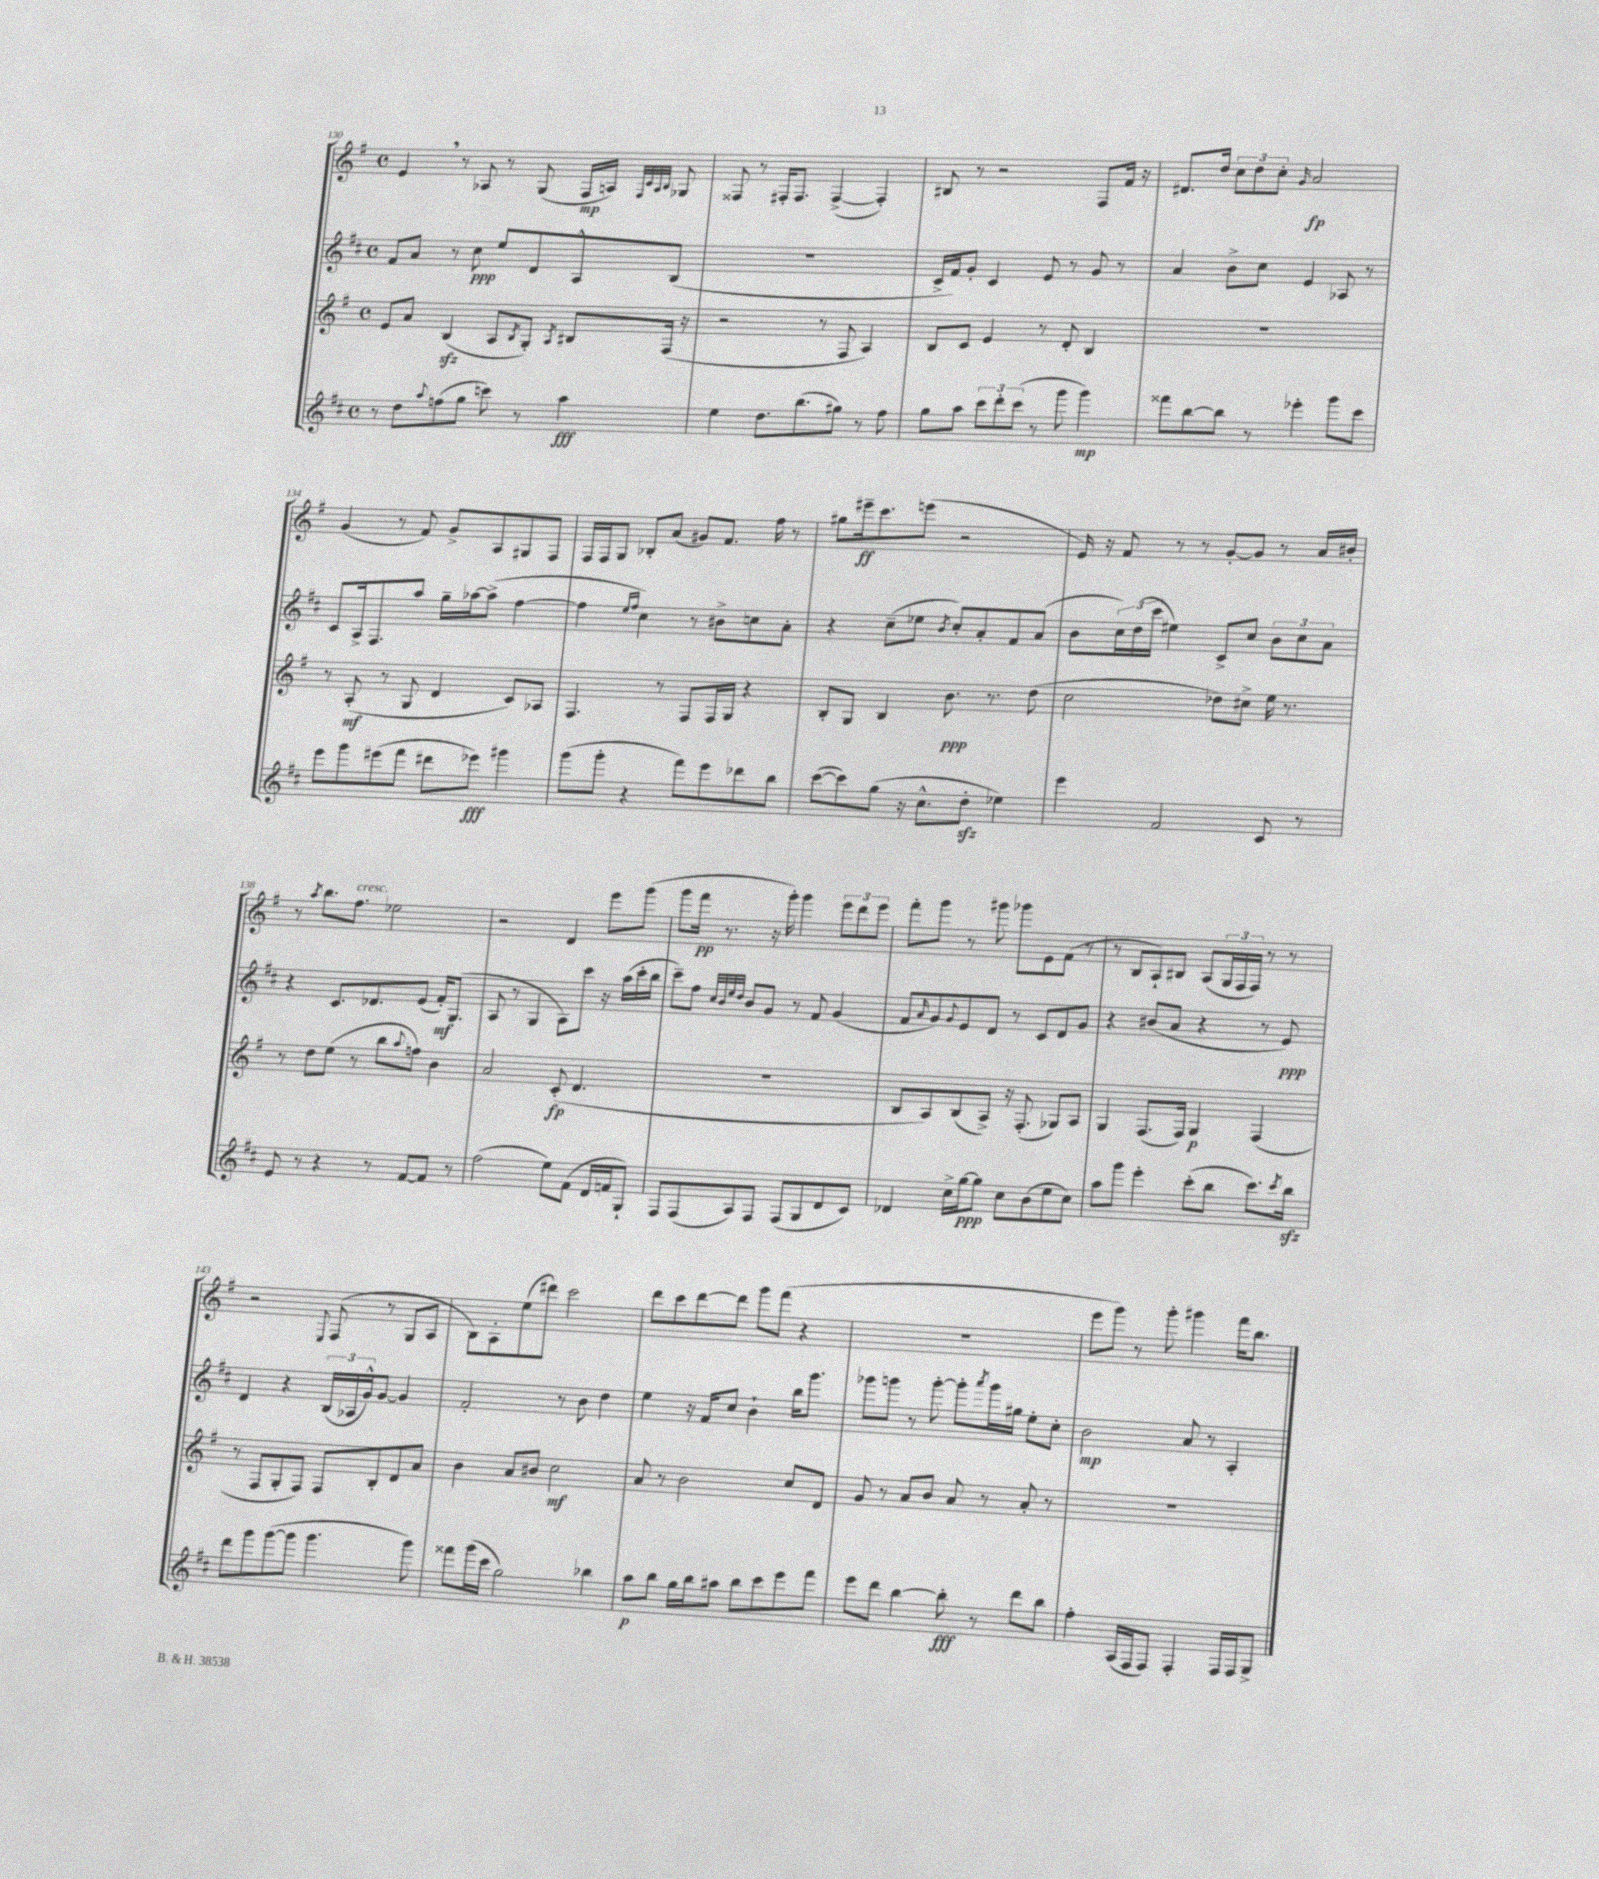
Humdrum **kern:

**kern	**dynam	**kern	**dynam	**kern	**dynam	**kern	**dynam
*part4	*part4	*part3	*part3	*part2	*part2	*part1	*part1
*staff4	*staff4	*staff3	*staff3	*staff2	*staff2	*staff1	*staff1
*clefG2	*	*clefG2	*	*clefG2	*	*clefG2	*
*k[f#c#]	*	*k[f#]	*	*k[f#c#]	*	*k[f#]	*
*M4/4	*	*M4/4	*	*M4/4	*	*M4/4	*
*met(c)	*	*met(c)	*	*met(c)	*	*met(c)	*
=130	=130	=130	=130	=130	=130	=130	=130
8r	.	8e/L	.	8f#/L	.	4e,/	.
8dd\L	.	8a/J	.	8a/J	.	.	.
8qqaa/	.	.	.	.	.	.	.
(8ffn\	.	(4Bzz/	.	8r	.	8r	.
8gg\J	.	.	.	8cc#\	ppp	8A-X/	.
8cccn\)	.	8A/L	.	8ee/L	.	8r	.
.	.	8qB/	.	.	.	.	.
8r	.	8G'/J)	.	8d/	.	(8G/	.
.	.	8qA/	.	.	.	.	.
4aa\	fff	8B#X/L	.	8A^^/	.	16F#/LL	mp
.	.	.	.	.	.	16An/JJ)	.
.	.	.	.	.	.	32qqF#/LLL	.
.	.	.	.	.	.	32qqc/	.
.	.	.	.	.	.	32qqA/	.
.	.	.	.	.	.	32qqB/JJJ	.
.	.	(16F#/Jk	.	(8B/J	.	8G-X/	.
.	.	16r	.	.	.	.	.
=131	=131	=131	=131	=131	=131	=131	=131
4ee\	.	2r	.	1r	.	8F##X/	.
.	.	.	.	.	.	8r	.
8.dd\L	.	.	.	.	.	16F#X'/KL	.
.	.	.	.	.	.	8.F#/J	.
(8.bb\	.	.	.	.	.	.	.
.	.	8r	.	.	.	([4F#^/	.
8gg#X\J)	.	8F#/	.	.	.	.	.
8r	.	4A/)	.	.	.	4F#'/])	.
8ff#\	.	.	.	.	.	.	.
=132	=132	=132	=132	=132	=132	=132	=132
8gg\L	.	8B/L	.	16c#^/LL	.	8B#X/	.
.	.	.	.	16f#/J)	.	.	.
8aa\J	.	8c/J	.	8g'/J	.	8r	.
12ccc#\L	.	4e/	.	4c#/	.	2r	.
12ddd'\	.	.	.	.	.	.	.
(12ccc#\J	.	.	.	.	.	.	.
8r	.	8r	.	8e/	.	.	.
8ggg\	.	8d'/	.	8r	.	.	.
4ggg\)	mp	4B/	.	8g/	.	8F#/L	.
.	.	.	.	8r	.	16f#/Jk	.
.	.	.	.	.	.	16r	.
=133	=133	=133	=133	=133	=133	=133	=133
8fff##X\L	.	1r	.	4a/	.	8.d#X/L	.
[8bb\	.	.	.	.	.	.	.
.	.	.	.	.	.	16dd/Jk	.
8bb\J]	.	.	.	8b^\L	.	12cc\L	.
.	.	.	.	.	.	12dd\	.
8r	.	.	.	8cc#\J	.	.	.
.	.	.	.	.	.	12cc'\J	.
.	.	.	.	.	.	16qqg/	.
4eee-X'\	.	.	.	4e/	.	2a/	fp
8ggg\L	.	.	.	8A-X/	.	.	.
8ccc#\J	.	.	.	8r	.	.	.
!!LO:LB:g=z
=134	=134	=134	=134	=134	=134	=134	=134
8eee\L	.	8r	.	8c#/L	.	(4g/	.
8ggg\	.	(8A'/	mf	16A^/k	.	.	.
.	.	.	.	8.F#/	.	.	.
(8eee#X\	.	8r	.	.	.	8r	.
8fff#\J	.	8G/	.	8aa/J	.	8f#/)	.
8ddd#X\L	.	4d/	.	16gg~\LL	.	8g^/L	.
.	.	.	.	[16aa-X\J	.	.	.
8eee-X\J)	fff	.	.	(8aa-^\J]	.	8A/	.
4ggg#X\	.	8c/L)	.	[4ff#\	.	8G#X/	.
.	.	8A-X/J	.	.	.	8F#/J	.
=135	=135	=135	=135	=135	=135	=135	=135
(8ggg\L	.	4.F#/	.	4ff#\]	.	16F#/LL	.
.	.	.	.	.	.	16F#/J	.
8ggg'\J	.	.	.	.	.	8G/J	.
.	.	.	.	16qqee/LL	.	.	.
.	.	.	.	16qqff#/JJ	.	.	.
4r	.	.	.	4cc#\)	.	8B-X'/L	.
.	.	8r	.	.	.	(8a/J	.
8fff#\L)	.	8F#/L	.	8r	.	8g#X/L)	.
8eee\	.	16F#/L	.	8b#X^\L	.	8.f#/J	.
.	.	16G/JJ	.	.	.	.	.
8ddd-X\	.	4r	.	8ccn\	.	.	.
.	.	.	.	.	.	16ff#\	.
8bb\J	.	.	.	8a'\J	.	8r	.
=136	=136	=136	=136	=136	=136	=136	=136
([8ccc#\L	.	8B'/L	.	4r	.	8gg#X\L	.
8ccc#\])	.	8G/J	.	.	.	16eee#X~\k	ff
.	.	.	.	.	.	8.ccc\	.
(8gg\J	.	4B/	.	(8cc#~\L	.	.	.
16r	.	.	.	8ee-X\J	.	(8eeen\J	.
8.cc#^^\L	.	.	.	.	.	.	.
.	.	.	.	8qb/	.	.	.
.	.	8.b\	ppp	8cc#'/L)	.	2r	.
8ddzz'\J	.	.	.	8a'/	.	.	.
.	.	8.r	.	.	.	.	.
4ee-X\)	.	.	.	8f#/	.	.	.
.	.	(8dd\	.	(8a/J	.	.	.
=137	=137	=137	=137	=137	=137	=137	=137
4eee\	.	2cc\	.	8b\L	.	16e/)	.
.	.	.	.	.	.	16r	.
.	.	.	.	24cc#\L)	.	8f#/	.
.	.	.	.	(24dd\	.	.	.
.	.	.	.	24ccc#\JJ	.	.	.
2f#/	.	.	.	4ee#X\)	.	8r	.
.	.	.	.	.	.	8r	.
.	.	8dd-X\L)	.	8c#^/L	.	[8g'/L	.
.	.	8cc#X^\J	.	8cc#/J	.	8g/J]	.
8c#/	.	16ee\	.	12b\L	.	8r	.
.	.	8.r	.	.	.	.	.
.	.	.	.	12cc#\	.	.	.
8r	.	.	.	.	.	16a/LL	.
.	.	.	.	12a\J	.	.	.
.	.	.	.	.	.	16b#X'/JJ	.
!!LO:LB:g=z
=138	=138	=138	=138	=138	=138	=138	=138
8e/	.	8r	.	4r	.	8r	.
.	.	.	.	.	.	8qaa/	.
8r	.	8dd\L	.	.	.	8.bb\L	.
4r	.	(8ee\J	.	8.c#/L	.	.	.
!	!	!	!	!	!	!LO:TX:a:i:t=cresc.	!
.	.	.	.	.	.	8.ff#\J	.
.	.	8r	.	.	.	.	.
.	.	.	.	8.d-X/	.	.	.
8r	.	8bb\L	.	.	.	2ee-X\	.
.	.	8qqaa/	.	.	.	.	.
[8f#/L	.	8ffn\J)	.	(8e/J	.	.	.
8f#/J]	.	4b\	.	16f#'/KL)	mf	.	.
.	.	.	.	(8.G/J	.	.	.
8r	.	.	.	.	.	.	.
=139	=139	=139	=139	=139	=139	=139	=139
(2ff#\	.	2a/	.	8A/	.	2r	.
.	.	.	.	8r	.	.	.
.	.	.	.	4G/	.	.	.
8ee\L)	.	(8c'/	fp	8A\L)	.	4d/	.
(8f#\J	.	4.d/	.	8ccc#\J	.	.	.
16d/LL	.	.	.	16r	.	8eee\L	.
16fn/J	.	.	.	(16aa\LL	.	.	.
8G`/J)	.	.	.	16ccc#'\	.	(8ggg\J	.
.	.	.	.	16bb\JJ	.	.	.
=140	=140	=140	=140	=140	=140	=140	=140
8F#/L	.	1r	.	8ccc#~\L)	.	8ggg\L	.
(8F#/	.	.	.	8ff#\J	.	16fff#\Jk	pp
.	.	.	.	.	.	8.r	.
.	.	.	.	32qqcc#/LLL	.	.	.
.	.	.	.	32qqb/	.	.	.
.	.	.	.	32qqee/	.	.	.
.	.	.	.	32qqdd/JJJ	.	.	.
8A/)	.	.	.	8b/L	.	.	.
8F#/J	.	.	.	8g/J	.	16r	.
.	.	.	.	.	.	16ggg'\)	.
(8F#/L	.	.	.	8r	.	4ggg\	.
8G/	.	.	.	8f#/	.	.	.
8d/	.	.	.	(4g/	.	12eee\L	.
.	.	.	.	.	.	12ddd\	.
8c#/J)	.	.	.	.	.	.	.
.	.	.	.	.	.	12eee\J	.
=141	=141	=141	=141	=141	=141	=141	=141
4d-X/	.	8B/L	.	8f#/L	.	8fff#'\L	.
.	.	.	.	16qqa/	.	.	.
.	.	8A/)	.	8g/)	.	8ggg\J	.
.	.	.	.	8qqg/	.	.	.
16cc#^\LL	.	(8B/	.	8e/	.	8r	.
[16gg\J	ppp	.	.	.	.	.	.
8gg\J]	.	8A^/J)	.	8d/J	.	8ggg#X\	.
8cc#\L	.	16r	.	8r	.	8ggg-X\L	.
.	.	(8.F#'/	.	.	.	.	.
(8b\	.	.	.	8c#/L	.	8e\	.
8ee\	.	8G-X/L)	.	8d/	.	(8f#\J	.
8cc#\J)	.	8A/J	.	8g/J	.	8r	.
=142	=142	=142	=142	=142	=142	=142	=142
8aa\L	.	4G/	.	4r	.	8r	.
8ggg\J	.	.	.	.	.	8B/L	.
4eee'\	.	(8.F#/L	.	(8b#X/L	.	8A`/)	.
.	.	.	.	8a/J	.	8B#X/J	.
.	.	16F#/Jk)	.	.	.	.	.
(8ccc#'\L	.	4G/	p	4r	.	(8A/L	.
8bb\J	.	.	.	.	.	24G/L	.
.	.	.	.	.	.	24F#/	.
.	.	.	.	.	.	24F#/JJ)	.
8.ccc#\L)	.	(4F#/	.	8r	.	8r	.
.	.	.	.	8e/)	ppp	8r	.
8qccc#/	.	.	.	.	.	.	.
16bbzz\Jk	.	.	.	.	.	.	.
!!LO:LB:g=z
=143	=143	=143	=143	=143	=143	=143	=143
8ddd\L	.	8r	.	4d/	.	2r	.
8ggg\	.	8F#/L	.	.	.	.	.
([8ggg\	.	8G'/	.	4r	.	.	.
8ggg\J]	.	8F#/J)	.	.	.	.	.
.	.	.	.	.	.	8qqE/	.
4.ggg\	.	8F#/L	.	(24B/LL	.	(8F#/	.
.	.	.	.	24A-X/	.	.	.
.	.	.	.	24g^^/J)	.	.	.
.	.	8B'/	.	[8g/J	.	8r	.
.	.	8d/	.	4g/]	.	8G/L	.
8ggg\)	.	8a/J	.	.	.	8A/J	.
=144	=144	=144	=144	=144	=144	=144	=144
8fff##X\L	.	4b\	.	2f#'/	.	8B\L)	.
(16ggg\L	.	.	.	.	.	8A'\	.
16ccc#\JJ	.	.	.	.	.	.	.
2gg\)	.	8a/L	.	.	.	(8ee\	.
.	.	8b#X/J	.	.	.	8ddd#X\J)	.
.	.	2cc\	mf	8r	.	2ccc\	.
.	.	.	.	8b\	.	.	.
4bb-X\	.	.	.	4dd\	.	.	.
=145	=145	=145	=145	=145	=145	=145	=145
8aa\L	p	8a/	.	4ee\	.	8ddd\L	.
8bb\J	.	8r	.	.	.	8ccc\	.
16gg\LL	.	2b\	.	16r	.	[8ddd\	.
16bb\J	.	.	.	16f#/KL	.	.	.
8aa#X\J	.	.	.	8cc#/J	.	8ddd\J]	.
8bb\L	.	.	.	4b`\	.	8ggg\L	.
8ccc#\	.	.	.	.	.	(8fff#\J	.
8eee\	.	8cc/L	.	16bb\KL	.	4r	.
.	.	.	.	8.ggg\J	.	.	.
8fff#\J	.	8d/J	.	.	.	.	.
=146	=146	=146	=146	=146	=146	=146	=146
8eee\L	.	8g/	.	8ggg-X\L	.	1r	.
8ddd\J	.	8r	.	8gggn\J	.	.	.
[4bb\	.	8a/L	.	8r	.	.	.
.	.	8b/J	.	[8ggg'\	.	.	.
8bb'\]	fff	8a/	.	8ggg'\L]	.	.	.
.	.	.	.	8qaaa/	.	.	.
8r	.	8r	.	16ggg\L	.	.	.
.	.	.	.	16gg#X\JJ	.	.	.
8ddd\L	.	8a'/	.	8ee'\L	.	.	.
8bb\J	.	8r	.	8cc#'\J	.	.	.
=147	=147	=147	=147	=147	=147	=147	=147
4ff#'\	.	1r	.	2b\	mp	8eee\L	.
.	.	.	.	.	.	8ggg\J)	.
(16A/LL	.	.	.	.	.	8r	.
16F#/J	.	.	.	.	.	.	.
8F#/J)	.	.	.	.	.	8ggg'\	.
4F#'/	.	.	.	8a/	.	4ggg#X\	.
.	.	.	.	8r	.	.	.
16F#/LL	.	.	.	4A'/	.	16fff#\KL	.
16F#/J	.	.	.	.	.	8.bb\J	.
8G^/J	.	.	.	.	.	.	.
==	==	==	==	==	==	==	==
*-	*-	*-	*-	*-	*-	*-	*-
